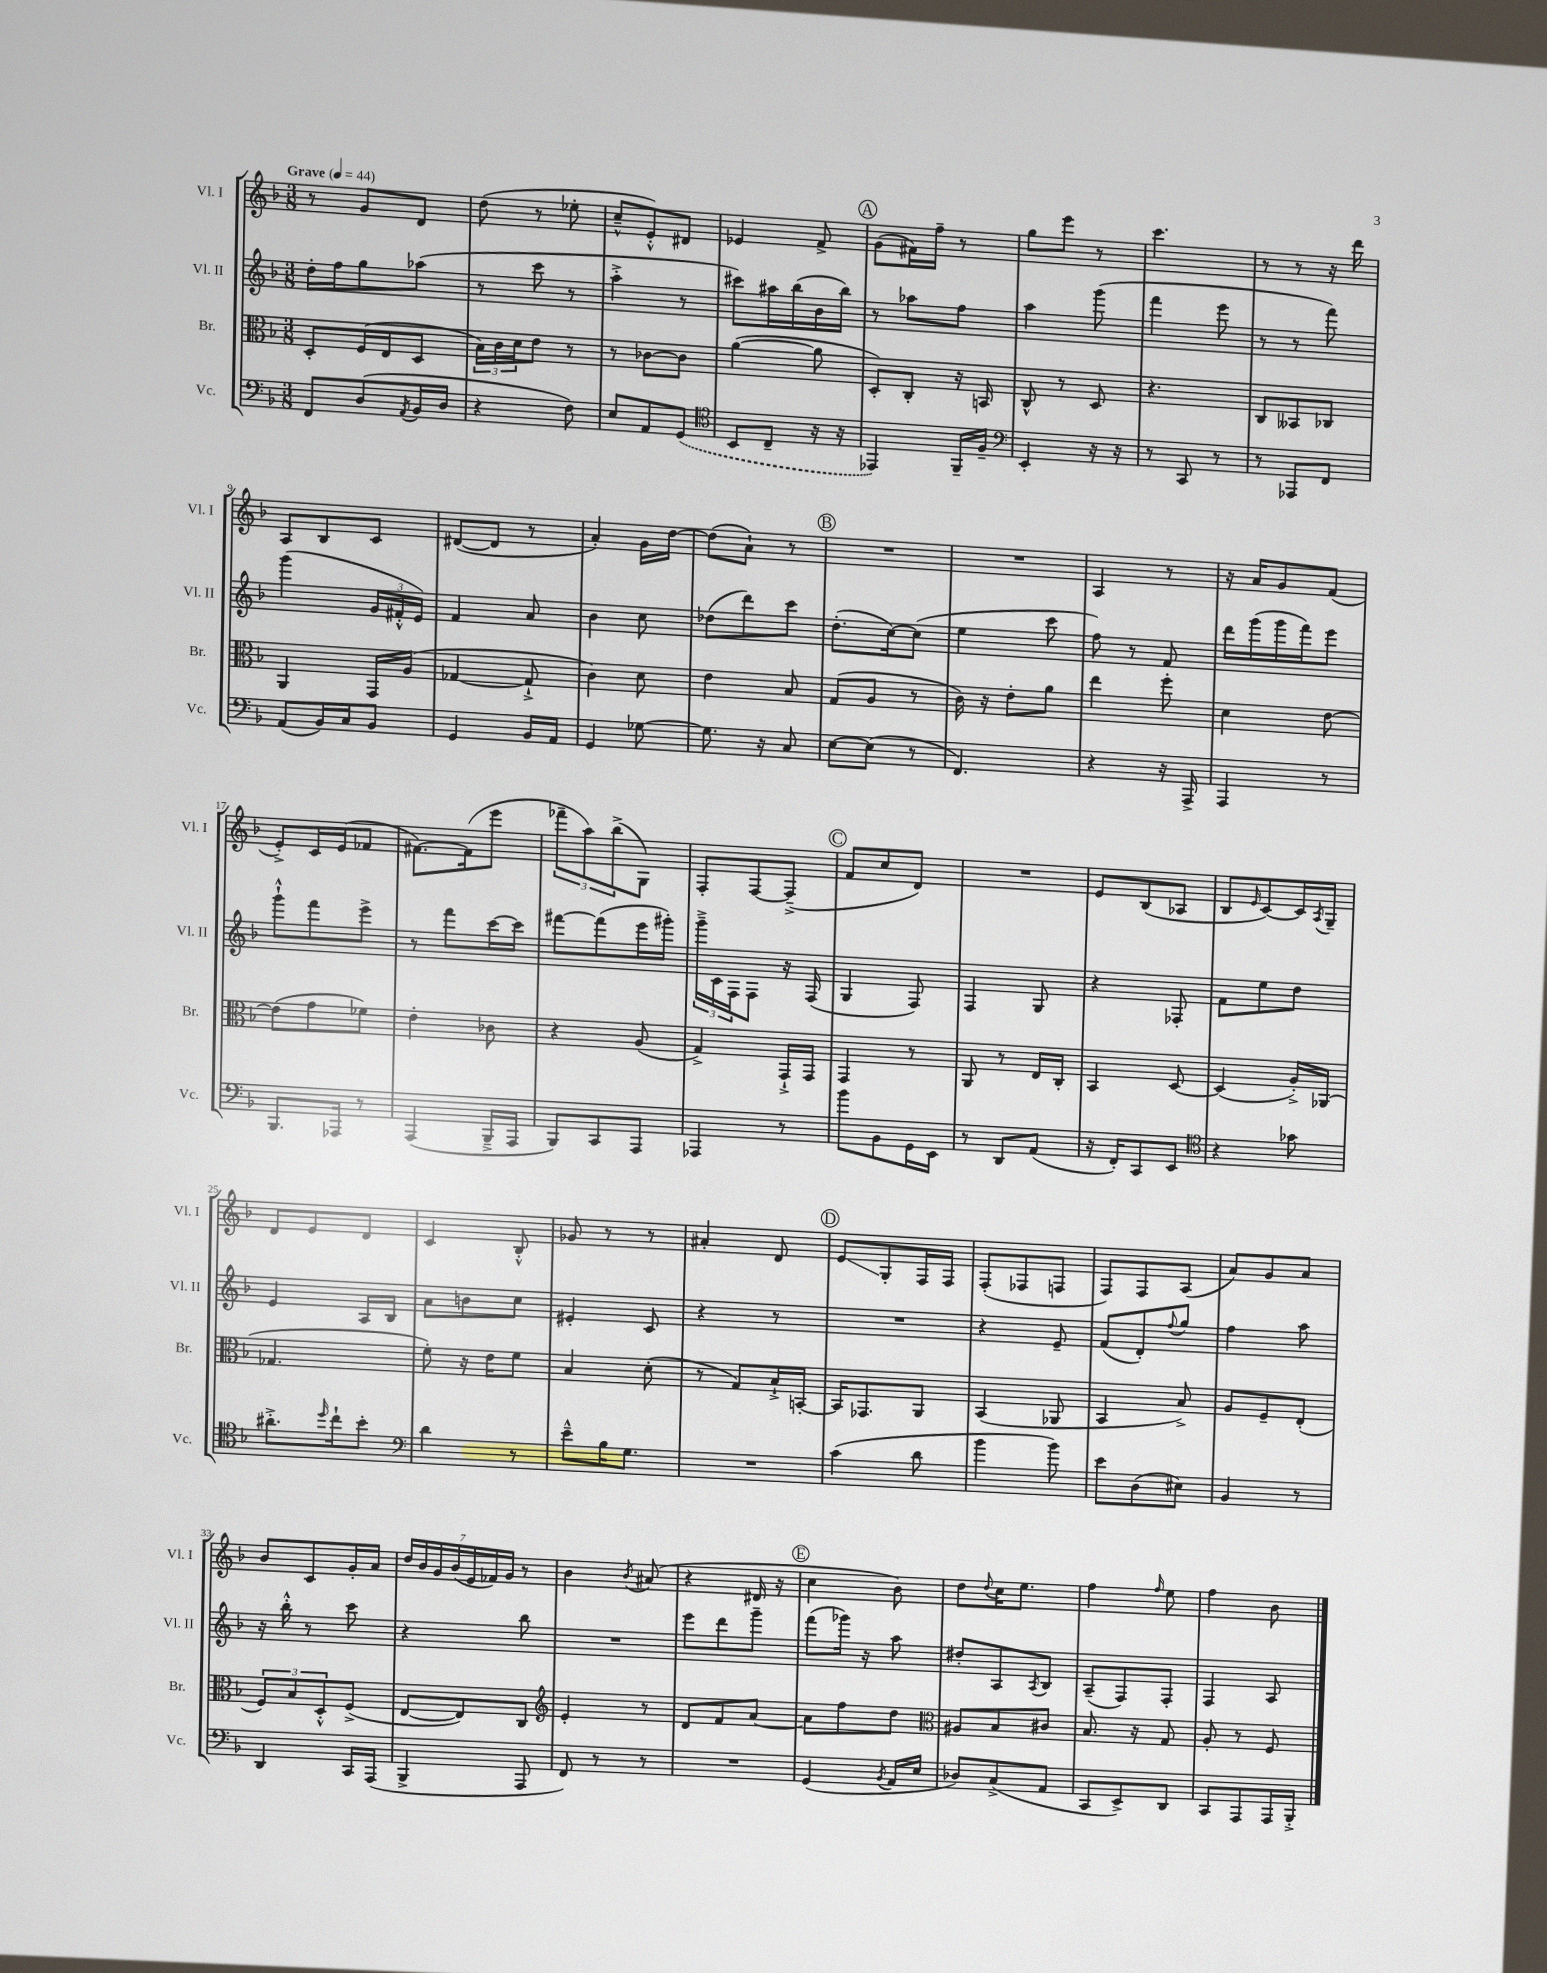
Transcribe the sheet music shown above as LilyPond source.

<<
\new StaffGroup <<
\new Staff = "s0" \with { instrumentName = "Vl. I" shortInstrumentName = "Vl. I" } {
    \clef treble \key f \major \numericTimeSignature \time 3/8 \tempo "Grave" 4 = 44
    r8 g'8 d'8 |
    d''8( r8 ees''8-. |
    c''8---^ e'8-.-^) dis'8 |
    ees'4 f'8-> |
    \mark \markup { \circle "A" } g'8( fis'16) f''16-- r8 |
    g''8 e'''8 r8 |
    c'''4. |
    r8 r8 r16 d'''16 |
    a8 bes8 c'8 |
    dis'8~( dis'8 r8 |
    a'4-.) g'16 d''16~ |
    d''8( a'8-!) r8 |
    \mark \markup { \circle "B" } R4. |
    R4. |
    a4 r8 |
    r16 a'16 g'8 f'8( |
    e'8-.->) c'16 e'16( fes'8 |
    fis'8.~) fis'16( e'''8 |
    \tuplet 3/2 { fes'''8-- a''8) bes''8->( } g8) |
    f8-. f8~ f8--->( |
    \mark \markup { \circle "C" } f'8 c''8 d'8) |
    R4. |
    e'8 bes8( aes8 |
    bes8 \grace { e'16 } c'8~) c'16 \acciaccatura { a8 } g16-- |
    d'8 e'8 d'8 |
    c'4 bes8-.-^ |
    ges'8 r8 r8 |
    ais'4-. d'8 |
    \mark \markup { \circle "D" } e'8\glissando g8-. f16 f16 |
    f8-.( fes8 f8 |
    f8) f8 a8( |
    a'8) g'8 a'8 |
    bes'8 c'8 g'16-. a'16 |
    \tuplet 7/4 { d''16 bes'16 g'16 bes'16( e'16 fes'16) g'16 } r8 |
    bes'4 \acciaccatura { bes'8 } ais'8( |
    r4 dis'16 r16 |
    \mark \markup { \circle "E" } c''4 bes'8) |
    d''8 \appoggiatura { d''8 } c''16 e''8. |
    f''4 \grace { f''16 } e''8 |
    f''4 bes'8 \bar "|." |
}
\new Staff = "s1" \with { instrumentName = "Vl. II" shortInstrumentName = "Vl. II" } {
    \clef treble \key f \major \numericTimeSignature \time 3/8
    d''16-. f''16 g''8 aes''8( |
    r8 c'''8 r8 |
    a''4-.-> r8 |
    cis'''8) ais''16 bes''16( bes'16 bes''16) |
    \mark \markup { \circle "A" } r8 aes''8 f''8 |
    a''4 g'''8( |
    f'''4 e'''8 |
    r8 r8 f'''8) |
    g'''4( \tuplet 3/2 { g'16 fis'16-.-^ e'16) } |
    f'4 a'8 |
    bes'4 c''8 |
    des''8( d'''8) c'''8 |
    \mark \markup { \circle "B" } d''8.-.( c''16~) c''8( |
    e''4 c'''8 |
    f''8) r8 f'8 |
    d'''16 g'''16( g'''16 f'''16) e'''8 |
    g'''8-!-^ f'''8 e'''8-> |
    r8 f'''8 c'''16~ c'''16 |
    fis'''8~ fis'''8( e'''16 gis'''16-.) |
    \tuplet 3/2 { g'''16---> c'16 f16 } f8 r16 f16( |
    \mark \markup { \circle "C" } g4 f8) |
    f4 g8 |
    r4 fes8-. |
    f'8 e''8 d''8 |
    e'4 a16 bes16 |
    a'8 b'8 c''8 |
    eis'4-. c'8 |
    r4 r8 |
    \mark \markup { \circle "D" } R4. |
    r4 e'8-- |
    f'8( d'8-.) \appoggiatura { f''8 } g''8 |
    f''4 a''8 |
    r16 bes''16-.-^ r8 c'''8 |
    r4 bes''8 |
    R4. |
    e'''8 d'''8 g'''8-- |
    \mark \markup { \circle "E" } f'''8( ges'''16) r16 a''8 |
    dis''8-. a8 \acciaccatura { a8 } bes8 |
    a8--( f8) f8-. |
    f4 a8 \bar "|." |
}
\new Staff = "s2" \with { instrumentName = "Br." shortInstrumentName = "Br." } {
    \clef alto \key f \major \numericTimeSignature \time 3/8
    d8-. f16( e16 d8 |
    \tuplet 3/2 { bes16) c'16 d'16 } e'8 r8 |
    r8 ces'8~ ces'8 |
    a'4~( a'8 |
    \mark \markup { \circle "A" } d8-.) c8-. r16 b,16 |
    c8-^ r8 d8 |
    r4. |
    c8 beses,8 ces8 |
    a,4 g,16 a16( |
    ges4~ ges8-!-> |
    c'4) d'8 |
    e'4 bes8 |
    \mark \markup { \circle "B" } g8( a8 r8 |
    c'16) r16 e'8-. a'8 |
    e''4 f''8-. |
    d'4 e'8~ |
    e'8( g'8 fes'8) |
    e'4-. ces'8 |
    r4 a8( |
    g4->) g,16-!-> g,16 |
    \mark \markup { \circle "C" } g,4 r8 |
    a,8 r8 e16 c16-. |
    bes,4 d8~ |
    d4( a16-.->) aes,16( |
    ges4. |
    f'8-.) r16 e'16 f'8 |
    bes4 d'8-.( |
    r8 g8) bes16-!-> b,16~-. |
    \mark \markup { \circle "D" } b,16 ges,8. a,8 |
    bes,4( aes,8 |
    bes,4 bes8->) |
    a8 f8-- e8-.( |
    \tuplet 3/2 { f8) bes8 d8-.-^ } f8->( |
    e8~ e8) c8 |
    \clef treble e'4-. r8 |
    d'8 f'8 a'8~ |
    \mark \markup { \circle "E" } a'8 f''8 d''8 |
    \clef alto ais8 bes8 cis'8 |
    bes8. r16 g8 |
    a8-. r8 f8 \bar "|." |
}
\new Staff = "s3" \with { instrumentName = "Vc." shortInstrumentName = "Vc." } {
    \clef bass \key f \major \numericTimeSignature \time 3/8
    f,8 d8( \acciaccatura { a,8 } bes,16 d16 |
    r4 f8) |
    e8 a,8 \once \slurDashed g,8( |
    \clef tenor bes,8 c8-- r16 r16 |
    \mark \markup { \circle "A" } ees,4) f,16-- f16-- |
    \clef bass e,4-. r16 r16 |
    r8 c,8 r8 |
    r8 aes,,8 f,8 |
    a,8( bes,16) c16 bes,8 |
    g,4 bes,16 a,16 |
    g,4 ges8~ |
    ges8. r16 c8 |
    \mark \markup { \circle "B" } e8~ e8( r8 |
    f,4.) |
    r4 r16 a,,16-> |
    a,,4 r8 |
    bes,,8. aes,,16 r8 |
    a,,4( bes,,16---> a,,16 |
    bes,,8) c,8 a,,8 |
    aes,,4 r8 |
    \mark \markup { \circle "C" } bes'8 bes,8 g,16 e,16 |
    r8 d,8 a,8( |
    r16 f,16-.) c,8 e,8 |
    \clef tenor r4 ges'8 |
    ais'8.-.-> \grace { d''16 } c''16-! bes'8-. |
    \clef bass d'4 r8 |
    e'8---^ bes16 g8. |
    R4. |
    \mark \markup { \circle "D" } c'4( d'8 |
    bes'4 bes'8) |
    e'8 d8( eis8) |
    bes,4 r8 |
    d,4 c,16 a,,16( |
    bes,,4-> a,,8 |
    f,8) r8 r8 |
    R4. |
    \mark \markup { \circle "E" } g,4( \acciaccatura { bes,8 } a,16 e16 |
    des8) c8->( a,8 |
    c,8 e,8->) d,8 |
    c,8 a,,8 a,,16 bes,,16-.-> \bar "|." |
}
>>
>>
